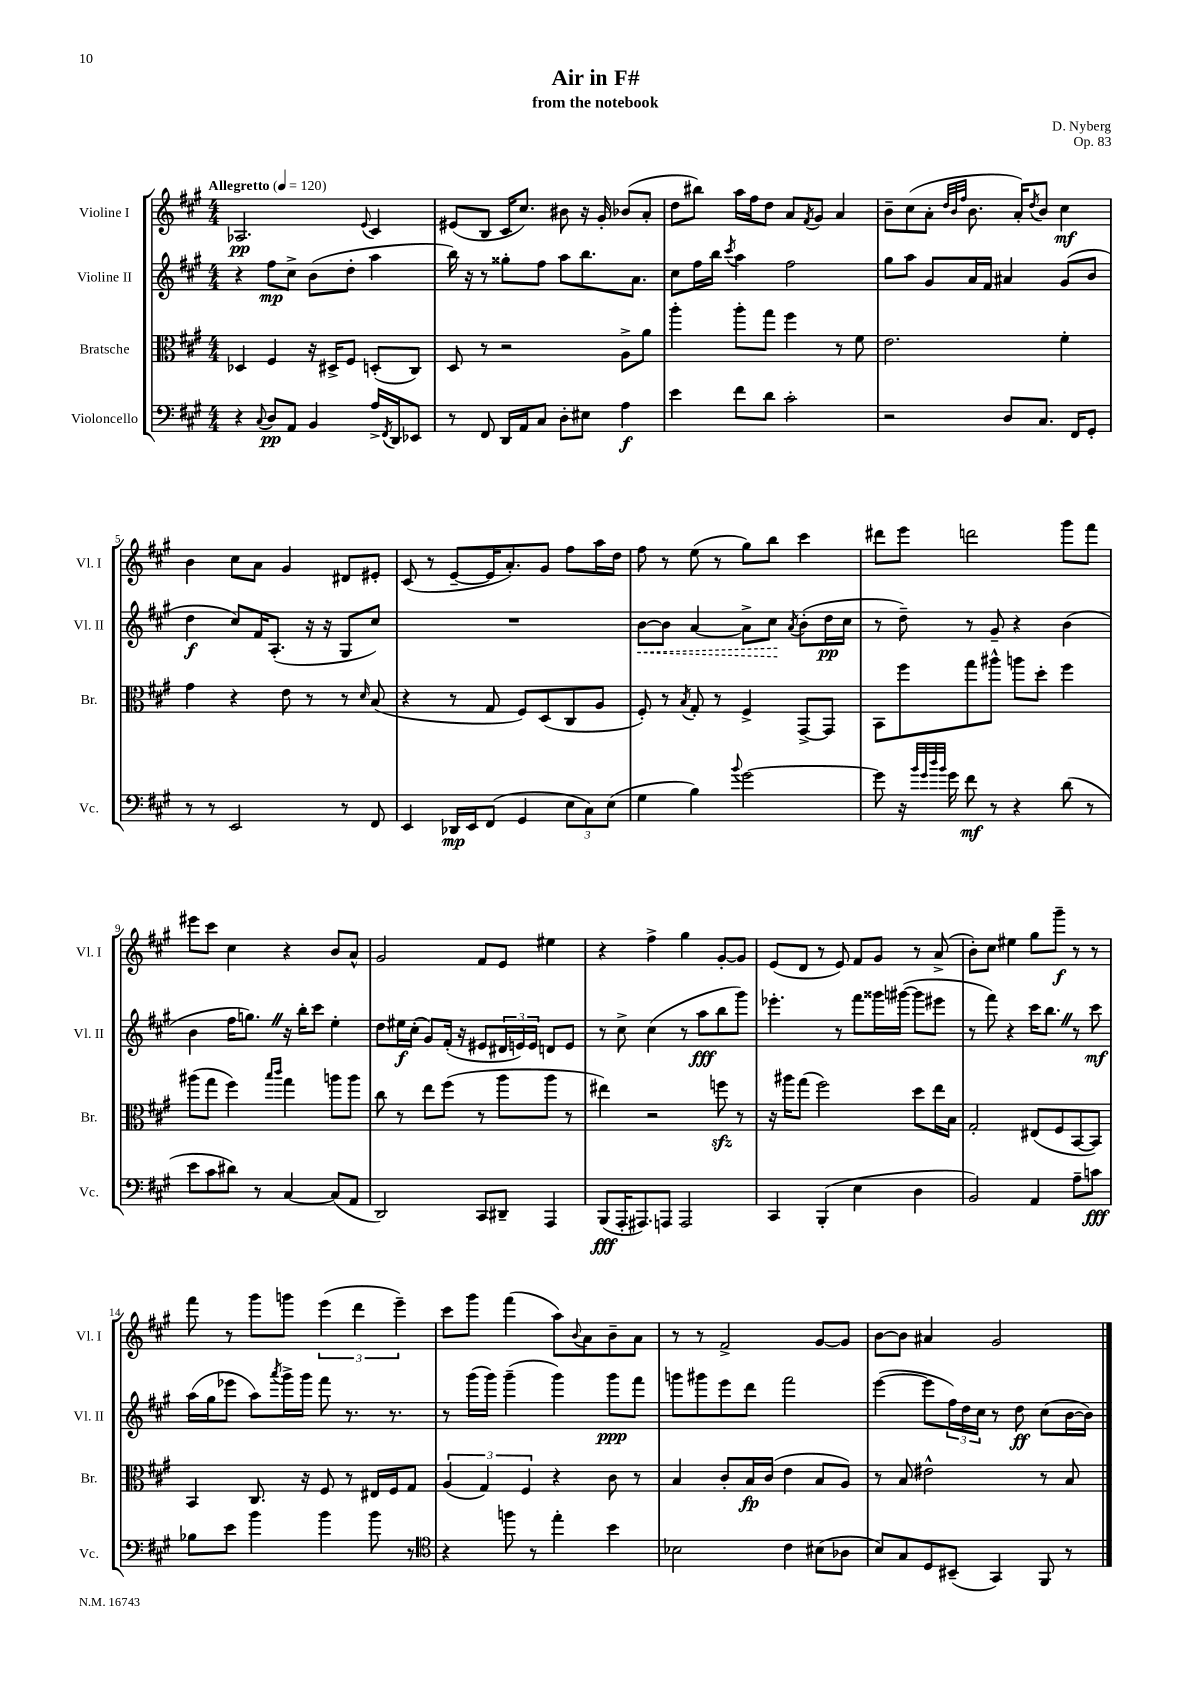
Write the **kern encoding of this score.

**kern	**dynam	**kern	**dynam	**kern	**dynam	**kern	**dynam
*part4	*part4	*part3	*part3	*part2	*part2	*part1	*part1
*staff4	*staff4	*staff3	*staff3	*staff2	*staff2	*staff1	*staff1
*I"Violoncello	*	*I"Bratsche	*	*I"Violine II	*	*I"Violine I	*
*I'Vc.	*	*I'Br.	*	*I'Vl. II	*	*I'Vl. I	*
*clefF4	*	*clefC3	*	*clefG2	*	*clefG2	*
*k[f#c#g#]	*	*k[f#c#g#]	*	*k[f#c#g#]	*	*k[f#c#g#]	*
*M4/4	*	*M4/4	*	*M4/4	*	*M4/4	*
*MM120	*	*MM120	*	*MM120	*	*MM120	*
=1	=1	=1	=1	=1	=1	=1	=1
!	!	!	!	!	!	!LO:TX:a:B:t=Allegretto	!
4r	.	4D-X/	.	4r	.	2.A-X/	pp
8qqC#/	.	.	.	.	.	.	.
8D/L	pp	4F#/	.	8ff#\L	mp	.	.
8AA/J	.	.	.	8cc#^\J	.	.	.
4BB/	.	16r	.	(8b\L	.	.	.
.	.	16D#X^/KL	.	.	.	.	.
.	.	8F#/J	.	8dd'\J	.	.	.
.	.	.	.	.	.	8qqe/	.
16A^/LL	.	(8Dn'/L	.	4aa\	.	4c#/	.
8qFF#/	.	.	.	.	.	.	.
16DD/J	.	.	.	.	.	.	.
8EE-X/J	.	8C#/J)	.	.	.	.	.
=2	=2	=2	=2	=2	=2	=2	=2
8r	.	8D/	.	16bb\)	.	(8e#X/L	.
.	.	.	.	16r	.	.	.
8FF#/	.	8r	.	8r	.	8B/J	.
16DD/LL	.	2r	.	8gg##X'\L	.	16c#/KL	.
16AA/J	.	.	.	.	.	8.cc#/J)	.
8C#/J	.	.	.	8ff#\J	.	.	.
8D'\L	.	.	.	8aa\L	.	8b#X\	.
8E#X\J	.	.	.	8.bb\	.	16r	.
.	.	.	.	.	.	16g#'/	.
4A\	f	8A^\L	.	.	.	(8b-X/L	.
.	.	.	.	8.a\J	.	.	.
.	.	8a\J	.	.	.	8a'/J	.
=3	=3	=3	=3	=3	=3	=3	=3
4e\	.	4aa'\	.	8cc#\L	.	8dd\L	.
.	.	.	.	16ff#\L	.	8bb#X\J)	.
.	.	.	.	16bb\JJ	.	.	.
.	.	.	.	8qccc#/	.	.	.
8f#\L	.	8aa'\L	.	4aa\	.	16aa\LL	.
.	.	.	.	.	.	16ff#\J	.
8d\J	.	8gg#\J	.	.	.	8dd\J	.
2c#'\	.	4ff#\	.	2ff#\	.	8a/L	.
.	.	.	.	.	.	8qf#/	.
.	.	.	.	.	.	8g#/J	.
.	.	8r	.	.	.	4a/	.
.	.	8f#\	.	.	.	.	.
=4	=4	=4	=4	=4	=4	=4	=4
2r	.	2.e\	.	8gg#\L	.	8b~\L	.
.	.	.	.	8aa\J	.	(8cc#\	.
.	.	.	.	8g#/L	.	8a'\J	.
.	.	.	.	.	.	32qqdd/LLL	.
.	.	.	.	.	.	32qqb/	.
.	.	.	.	.	.	32qqff#/JJJ	.
.	.	.	.	16a/L	.	8.b\	.
.	.	.	.	16f#/JJ	.	.	.
8D/L	.	.	.	4a#X/	.	.	.
.	.	.	.	.	.	16a'/KL)	.
.	.	.	.	.	.	8qdd/	.
8.C#/J	.	.	.	.	.	8b/J	.
.	.	4f#'\	.	(8g#/L	.	4cc#\	mf
16FF#/KL	.	.	.	.	.	.	.
8GG#'/J	.	.	.	8b/J	.	.	.
!!LO:LB:g=z
=5	=5	=5	=5	=5	=5	=5	=5
8r	.	4g#\	.	4dd\	f	4b\	.
8r	.	.	.	.	.	.	.
2EE/	.	4r	.	8cc#/L)	.	8cc#\L	.
.	.	.	.	16f#/K	.	8a\J	.
.	.	.	.	(8.A'/J	.	.	.
.	.	8e\	.	.	.	4g#/	.
.	.	8r	.	16r	.	.	.
.	.	.	.	16r	.	.	.
8r	.	8r	.	8G#/L	.	8d#X/L	.
.	.	16qqd/	.	.	.	.	.
8FF#/	.	(8B/	.	8cc#/J)	.	8e#X'/J	.
=6	=6	=6	=6	=6	=6	=6	=6
4EE/	.	4r	.	1r	.	(8c#/	.
.	.	.	.	.	.	8r	.
16DD-X/LL	mp	8r	.	.	.	[8e~/L	.
16EE/J	.	.	.	.	.	.	.
(8FF#/J	.	8G#/	.	.	.	16e/K]	.
.	.	.	.	.	.	8.a'/)	.
4GG#/	.	8F#/L)	.	.	.	.	.
.	.	(8D/	.	.	.	8g#/J	.
12E\L	.	8C#/	.	.	.	8ff#\L	.
12C#\)	.	.	.	.	.	.	.
.	.	8A/J	.	.	.	16aa\L	.
(12E\J	.	.	.	.	.	.	.
.	.	.	.	.	.	16dd\JJ	.
=7	=7	=7	=7	=7	=7	=7	=7
!	!	!	!	!	!LO:HP:b	!	!
4G#\	.	8F#'/)	.	[8b\L	<	8ff#\	.
.	.	8r	.	8b\J]	.	8r	.
.	.	8qB/	.	.	.	.	.
4B\)	.	8G#'/	.	[4a/	.	(8ee\	.
.	.	8r	.	.	.	8r	.
8qqb/	.	.	.	.	.	.	.
[2g#\	.	4F#^/	.	8a^\L]	.	8gg#\L)	.
.	.	.	.	8cc#\J	.	8bb\J	.
.	.	.	.	8qa/	.	.	.
.	.	[8GG#^/L	.	(8b'\L	[	4ccc#\	.
.	.	8GG#/J]	.	16dd\L	pp	.	.
.	.	.	.	16cc#\JJ	.	.	.
=8	=8	=8	=8	=8	=8	=8	=8
8g#\]	.	8BB\L	.	8r	.	8ddd#X\L	.
16r	.	8ff#\	.	8dd~\)	.	8eee\J	.
32qqb/LLL	.	.	.	.	.	.	.
32qqg#/	.	.	.	.	.	.	.
32qqdd/	.	.	.	.	.	.	.
32qqb/JJJ	.	.	.	.	.	.	.
16g#\	.	.	.	.	.	.	.
8f#\	mf	8gg#\	.	8r	.	2dddn\	.
8r	.	8aa#X^^\J	.	8g#~/	.	.	.
4r	.	8aan\L	.	4r	.	.	.
.	.	8dd'\J	.	.	.	.	.
(8d\	.	4ff#\	.	(4b\	.	8ggg#\L	.
8r	.	.	.	.	.	8fff#\J	.
!!LO:LB:g=z
=9	=9	=9	=9	=9	=9	=9	=9
8e\L	.	(8aa#X\L	.	4b\	.	8eee#X\L	.
8c#\	.	8gg#\J	.	.	.	8ccc#\J	.
8d#X\J)	.	4ff#\)	.	16ff#\KL	.	4cc#\	.
.	.	.	.	8.ggnZ\J)	.	.	.
8r	.	.	.	.	.	.	.
.	.	16qqbb/LL	.	.	.	.	.
.	.	16qqccc#/JJ	.	.	.	.	.
[4C#/	.	4gg#\	.	16r	.	4r	.
.	.	.	.	16bb'\KL	.	.	.
.	.	.	.	8ccc#\J	.	.	.
(8C#/L]	.	8aan\L	.	4ee'\	.	8b/L	.
8AA/J	.	8aa\J	.	.	.	8a^^/J	.
=10	=10	=10	=10	=10	=10	=10	=10
2DD/)	.	8cc#\	.	8dd\L	.	2g#/	.
.	.	8r	.	16ee#X\L	f	.	.
.	.	.	.	(16cc#'\JJ	.	.	.
.	.	8ee\L	.	8g#/L)	.	.	.
.	.	(8ff#\J	.	(16f#'/Jk	.	.	.
.	.	.	.	16r	.	.	.
8CC#/L	.	8r	.	8e#X/L	.	8f#/L	.
8DD#X~/J	.	8aa\L	.	24d#X/L	.	8e/J	.
.	.	.	.	24en/)	.	.	.
.	.	.	.	24e/JJ	.	.	.
4AAA/	.	8aa\J	.	8dn/L	.	4ee#X\	.
.	.	8r	.	8e/J	.	.	.
=11	=11	=11	=11	=11	=11	=11	=11
(8BBB/L	fff	4ee#X\)	.	8r	.	4r	.
16AAA'/K	.	.	.	8cc#^\	.	.	.
8.AAA#X/)	.	.	.	.	.	.	.
.	.	2r	.	(4cc#\	.	4ff#^\	.
8AAAn/J	.	.	.	.	.	.	.
2AAA/	.	.	.	8r	.	4gg#\	.
.	.	.	.	8aa\L	fff	.	.
.	.	8ffnzz\	.	8bb\	.	[8g#'/L	.
.	.	8r	.	8ggg#\J)	.	8g#/J]	.
=12	=12	=12	=12	=12	=12	=12	=12
4CC#/	.	16r	.	4.eee-X'\	.	(8e/L	.
.	.	16aa#X\KL	.	.	.	.	.
.	.	(8gg#\J	.	.	.	8d/J	.
(4BBB'/	.	2ff#\)	.	.	.	8r	.
.	.	.	.	8r	.	8e/)	.
4E\	.	.	.	8fff#\L	.	8f#/L	.
.	.	.	.	16ggg##X\L	.	8g#/J	.
.	.	.	.	([16ggg#X\JJ	.	.	.
4D\	.	8dd\L	.	8ggg#\L]	.	8r	.
.	.	16ee\L	.	8eee#X\J	.	(8a^/	.
.	.	16B\JJ	.	.	.	.	.
=13	=13	=13	=13	=13	=13	=13	=13
2BB/)	.	2G#'/	.	8r	.	8b'\L)	.
.	.	.	.	8fff#\)	.	8cc#\J	.
.	.	.	.	4r	.	4ee#X\	.
4AA/	.	(8E#X/L	.	16ccc#\KL	.	8gg#\L	.
.	.	.	.	8.bbZ\J	.	.	.
.	.	8F#/	.	.	.	8ggg#~\J	f
8A~\L	.	[8BB/	.	8r	.	8r	.
8cn\J	fff	8BB/J])	.	8ccc#\	mf	8r	.
!!LO:LB:g=z
=14	=14	=14	=14	=14	=14	=14	=14
8B-X\L	.	4BB/	.	(16aa\LL	.	8fff#\	.
.	.	.	.	16gg#\J	.	.	.
8e\J	.	.	.	8eee-X\J	.	8r	.
4b\	.	8.C#/	.	8aa\L)	.	8ggg#\L	.
.	.	.	.	8qaaa/	.	.	.
.	.	.	.	16ggg#^\L	.	8gggn\J	.
.	.	16r	.	16ggg#\JJ	.	.	.
4b\	.	8F#/	.	8fff#\	.	(6eee\	.
.	.	8r	.	8.r	.	.	.
.	.	.	.	.	.	6ddd\	.
8b\	.	16E#X/LL	.	.	.	.	.
.	.	16F#/J	.	8.r	.	.	.
.	.	.	.	.	.	6eee~\)	.
8r	.	8G#/J	.	.	.	.	.
=15	=15	=15	=15	=15	=15	=15	=15
*clefC4	*	*	*	*	*	*	*
4r	.	(6A/	.	8r	.	8ccc#\L	.
.	.	.	.	(16ggg#\LL	.	8ggg#\J	.
.	.	6G#/)	.	.	.	.	.
.	.	.	.	16ggg#\JJ)	.	.	.
8ffn\	.	.	.	(4ggg#~\	.	(4fff#\	.
.	.	6F#/	.	.	.	.	.
8r	.	.	.	.	.	.	.
4ee'\	.	4r	.	4ggg#\)	.	8aa\L)	.
.	.	.	.	.	.	8qqb/	.
.	.	.	.	.	.	8a\	.
4b\	.	8c#\	.	8ggg#\L	ppp	8b~\	.
.	.	8r	.	8fff#\J	.	8a\J	.
=16	=16	=16	=16	=16	=16	=16	=16
2B-X\	.	4B/	.	8gggn\L	.	8r	.
.	.	.	.	8ggg#X\	.	8r	.
.	.	8c#'/L	.	8eee\	.	2f#^/	.
.	.	16B/L	fp	8ddd\J	.	.	.
.	.	(16c#/JJ	.	.	.	.	.
4c#\	.	4e\	.	2fff#\	.	.	.
(8B#X\L	.	8B/L	.	.	.	[8g#/L	.
8A-X\J	.	8A/J)	.	.	.	8g#/J]	.
=17	=17	=17	=17	=17	=17	=17	=17
8B/L)	.	8r	.	([4eee\	.	[8b\L	.
8G#/	.	8B/	.	.	.	8b\J]	.
8D/	.	2e#X^^\	.	8eee\L]	.	4a#X/	.
(8BB#X~/J	.	.	.	24ff#\L)	.	.	.
.	.	.	.	24dd\	.	.	.
.	.	.	.	24cc#\JJ	.	.	.
4GG#/)	.	.	.	8r	.	2g#/	.
.	.	.	.	8dd\	ff	.	.
8FF#/	.	8r	.	(8cc#\L	.	.	.
8r	.	8B/	.	[16b\L	.	.	.
.	.	.	.	16b\JJ])	.	.	.
==	==	==	==	==	==	==	==
*-	*-	*-	*-	*-	*-	*-	*-
